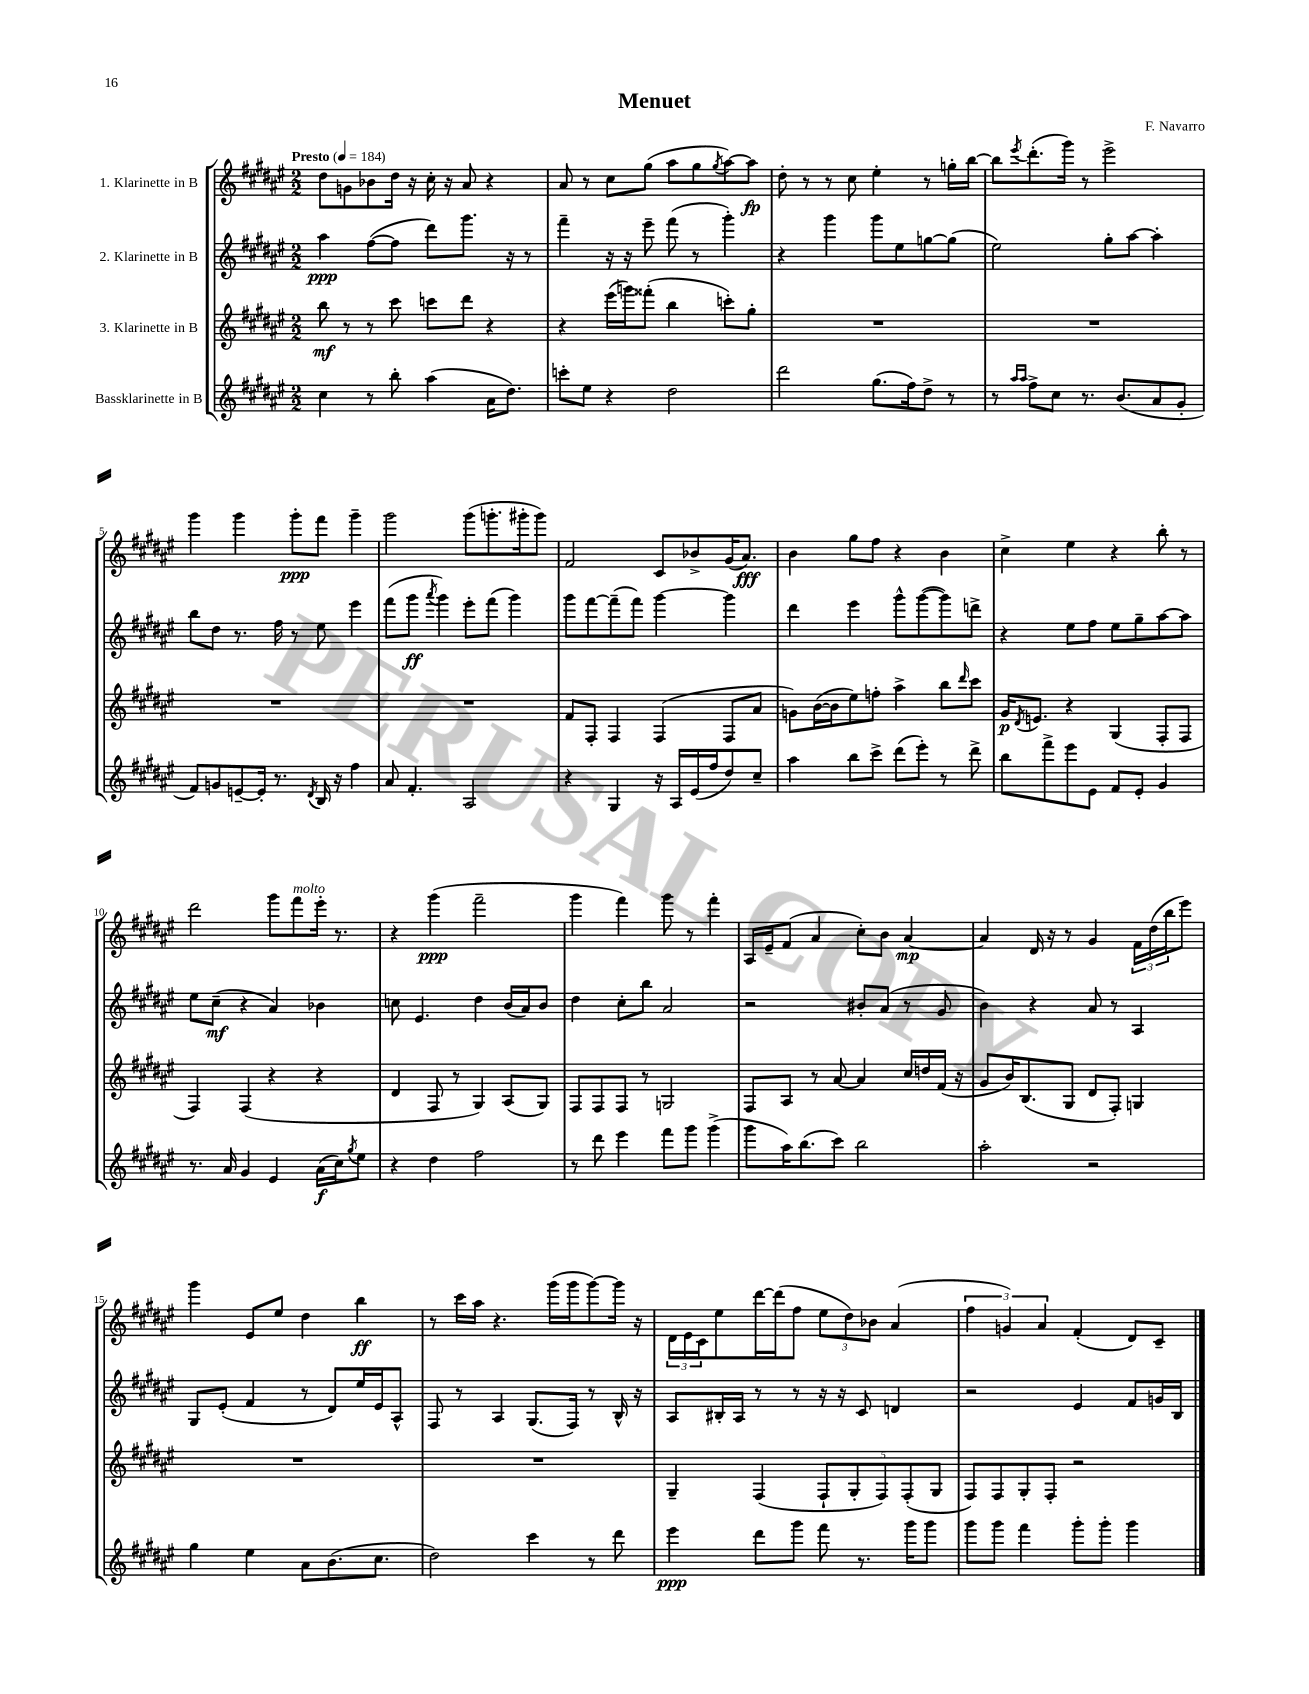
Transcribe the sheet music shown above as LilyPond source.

\header { title = "Menuet" composer = "F. Navarro" }
<<
\new StaffGroup <<
\new Staff = "s0" \with { instrumentName = "1. Klarinette in B" } {
    \clef treble \key fis \major \numericTimeSignature \time 2/2 \tempo "Presto" 4 = 184
    dis''8 g'8 bes'8 dis''16 r16 cis''16-. r16 ais'8 r4 |
    ais'8 r8 cis''8 gis''8( ais''8 gis''8 \acciaccatura { gis''8 } ais''8~) ais''8\fp |
    dis''8-. r8 r8 cis''8 eis''4-. r8 g''16-. b''16~ |
    b''8 \acciaccatura { eis'''8 } dis'''8.-.( gis'''16) r8 eis'''2-> |
    gis'''4 gis'''4 gis'''8-.\ppp fis'''8 gis'''4-- |
    gis'''2 gis'''8( g'''8.-. gis'''16-. gis'''8) |
    fis'2 cis'8 bes'8-> gis'16( ais'8.\fff) |
    b'4 gis''8 fis''8 r4 b'4 |
    cis''4-> eis''4 r4 b''8-. r8 |
    dis'''2 gis'''8 fis'''8^\markup { \italic "molto" } eis'''16-. r8. |
    r4 gis'''4\ppp( fis'''2-- |
    gis'''4 fis'''4) gis'''8 r8 fis'''4-. |
    ais16 eis'16-- fis'8( ais'4 cis''8-.) b'8 ais'4~\mp |
    ais'4 dis'16 r16 r8 gis'4 \tuplet 3/2 { fis'16 dis''16( b''16 } eis'''8) |
    gis'''4 eis'8 eis''8 dis''4 b''4\ff |
    r8 cis'''16 ais''16 r4. gis'''16( gis'''16 gis'''8~) gis'''16 r16 |
    \tuplet 3/2 { dis'16 eis'16 cis'16 } eis''8 dis'''16~ dis'''16( fis''8 \tuplet 3/2 { eis''8 dis''8) bes'8 } ais'4( |
    \tuplet 3/2 { fis''4 g'4) ais'4 } fis'4-.( dis'8) cis'8-- \bar "|." |
}
\new Staff = "s1" \with { instrumentName = "2. Klarinette in B" } {
    \clef treble \key fis \major \numericTimeSignature \time 2/2
    ais''4\ppp fis''8~( fis''8 dis'''8) gis'''8. r16 r8 |
    fis'''4-- r16 r16 eis'''8-- fis'''8( r8 gis'''4-.) |
    r4 gis'''4 gis'''8 eis''8 g''8~ g''8( |
    eis''2) gis''8-. ais''8~ ais''4-. |
    b''8 dis''8 r8. fis''16 r8 eis''8 eis'''4 |
    fis'''8( gis'''8\ff \acciaccatura { ais'''8 } gis'''4) eis'''8-. fis'''8( gis'''4) |
    gis'''8 fis'''8~ fis'''8--( fis'''8) gis'''4~ gis'''4 |
    dis'''4 eis'''4 gis'''8-^ gis'''8~( gis'''8) d'''8-> |
    r4 eis''8 fis''8 eis''8 gis''8-- ais''8~ ais''8 |
    eis''8 cis''8--\mf( r4 ais'4) bes'4 |
    c''8 eis'4. dis''4 b'16( ais'16) b'8 |
    dis''4 cis''8-. b''8 ais'2 |
    r2 bis'8-. ais'8( r8 gis'8 |
    b'4) r4 ais'8 r8 ais4 |
    gis8 eis'8-.( fis'4 r8 dis'8) eis''16 eis'16 ais8-^ |
    fis8 r8 ais4 gis8.( fis16) r8 b16-^ r16 |
    ais8 bis16-. ais16 r8 r8 r16 r16 cis'8 d'4 |
    r2 eis'4 fis'8 g'16 b16 \bar "|." |
}
\new Staff = "s2" \with { instrumentName = "3. Klarinette in B" } {
    \clef treble \key fis \major \numericTimeSignature \time 2/2
    b''8\mf r8 r8 cis'''8 c'''8 dis'''8 r4 |
    r4 eis'''16( g'''16) fisis'''8-.( b''4 c'''8-.) gis''8-. |
    R1 |
    R1 |
    R1 |
    R1 |
    fis'8 fis8-. fis4 fis4( fis8 ais'8 |
    g'8) b'16~( b'16 eis''8) f''8-. ais''4-> b''8 \grace { dis'''16 } cis'''8 |
    gis'16\p \acciaccatura { dis'8 } e'8. r4 gis4( fis8-. fis8 |
    fis4) fis4( r4 r4 |
    dis'4 fis8 r8 gis4) ais8( gis8) |
    fis8 fis8 fis8 r8 g2 |
    fis8 ais8 r8 ais'8~ ais'4 cis''16 d''16 fis'16( r16 |
    gis'8 b'16) b8.( gis8 dis'8 fis8-.) g4 |
    R1 |
    R1 |
    gis4-- fis4( \tuplet 5/4 { fis8-! gis8-. fis8) fis8-.( gis8 } |
    fis8) fis8 gis8-. fis8-. r2 \bar "|." |
}
\new Staff = "s3" \with { instrumentName = "Bassklarinette in B" } {
    \clef treble \key fis \major \numericTimeSignature \time 2/2
    cis''4 r8 b''8-. ais''4( ais'16 dis''8.) |
    c'''8-. eis''8 r4 dis''2 |
    dis'''2 gis''8.( fis''16) dis''8-> r8 |
    r8 \grace { ais''16 ais''16 } fis''8-> cis''8 r8. b'8.( ais'8 gis'8-. |
    fis'8) g'8 e'8~-- e'16-. r8. \acciaccatura { dis'8 } b16 r16 fis''4 |
    ais'8 fis'4.-. ais2 |
    r4 gis4 r16 ais16 eis'16( fis''16 dis''8) cis''8-- |
    ais''4 b''8 cis'''8-> dis'''8( eis'''8-.) r8 dis'''8-> |
    b''8 fis'''8-> eis'''8 eis'8 fis'8 eis'8-. gis'4 |
    r8. ais'16 gis'4 eis'4 ais'16\f( cis''16) \acciaccatura { gis''8 } eis''8 |
    r4 dis''4 fis''2 |
    r8 dis'''8 eis'''4 fis'''8 gis'''8 gis'''4->( |
    gis'''8 ais''16) b''8.( cis'''8) b''2 |
    ais''2-. r2 |
    gis''4 eis''4 ais'8 b'8.( cis''8. |
    dis''2) cis'''4 r8 dis'''8 |
    eis'''4\ppp dis'''8 gis'''8 fis'''8 r8. gis'''16 gis'''8 |
    gis'''8 gis'''8 fis'''4 gis'''8-. gis'''8-. gis'''4 \bar "|." |
}
>>
>>
